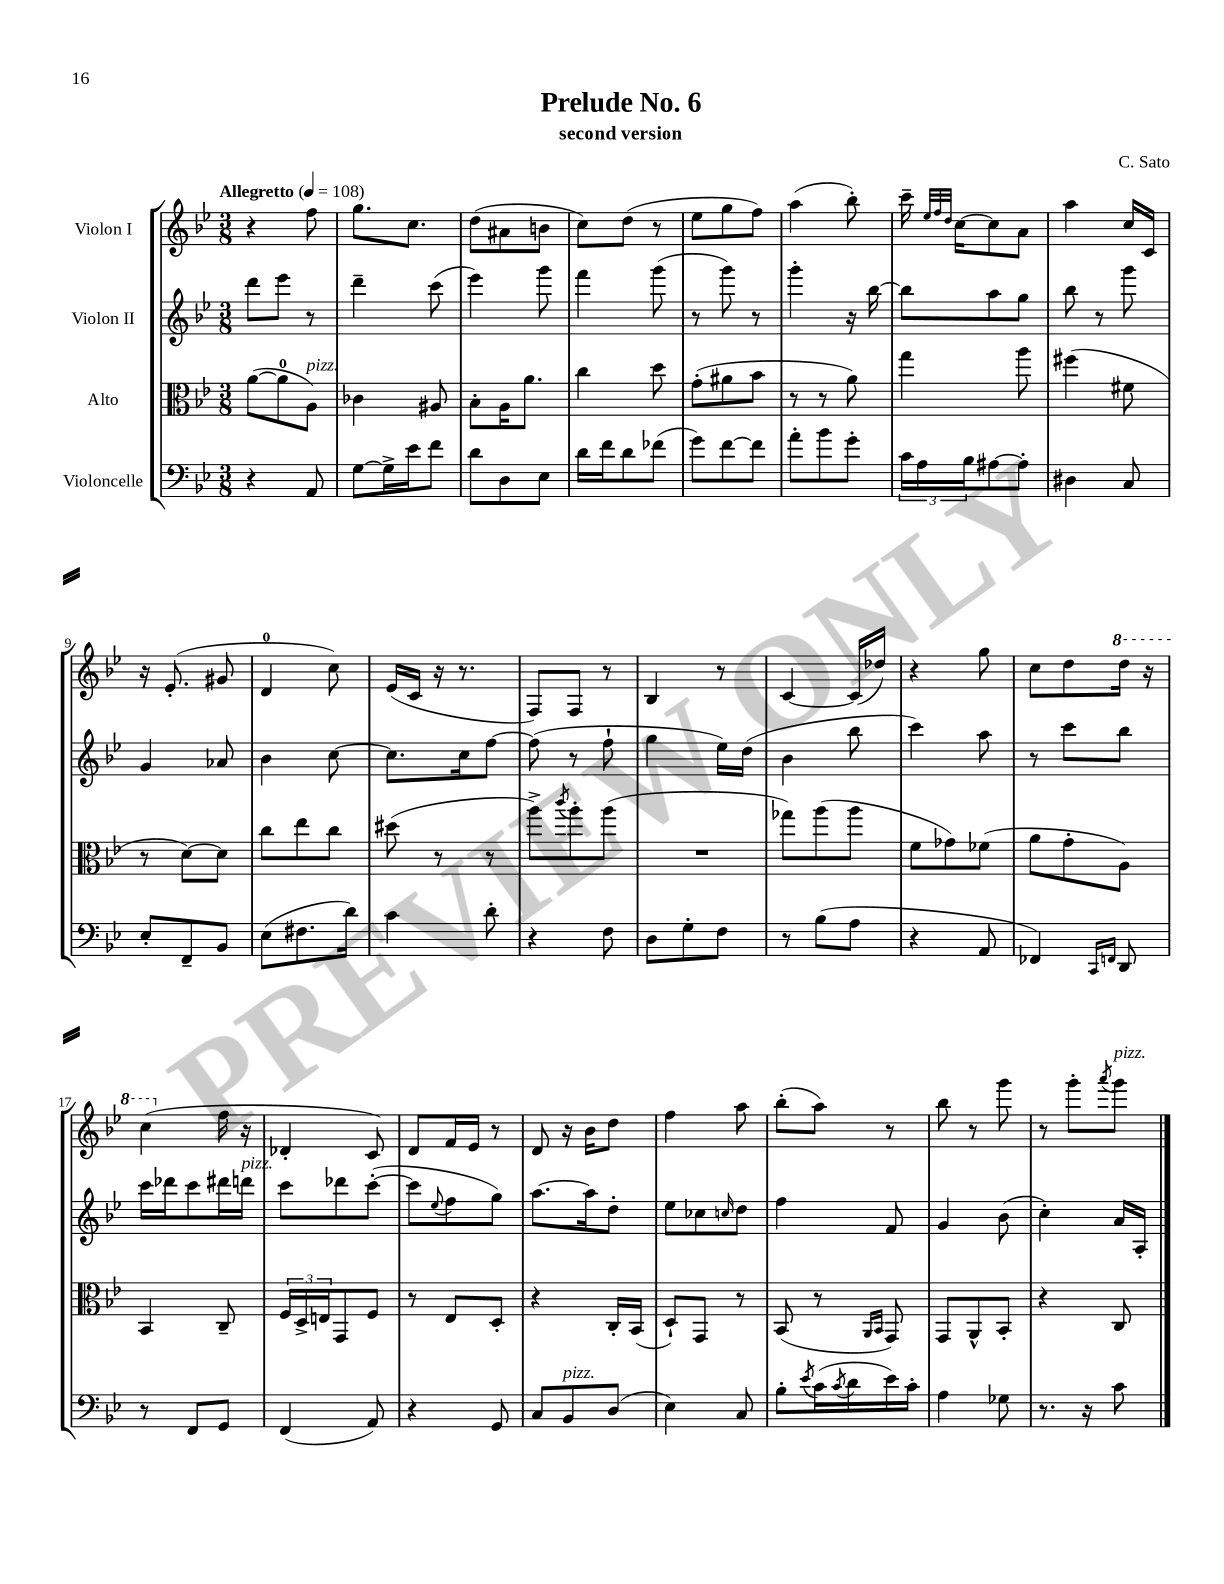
\header { title = "Prelude No. 6" composer = "C. Sato" subtitle = "second version" }
<<
\new StaffGroup <<
\new Staff = "s0" \with { instrumentName = "Violon I" } {
    \clef treble \key bes \major \numericTimeSignature \time 3/8 \tempo "Allegretto" 4 = 108
    r4 f''8 |
    g''8. c''8. |
    d''8( ais'8 b'8 |
    c''8) d''8( r8 |
    ees''8 g''8 f''8) |
    a''4( bes''8-.) |
    c'''16-- \grace { ees''32 f''32 d''32 } c''16~ c''8 a'8 |
    a''4 c''16 c'16 |
    r16 ees'8.-.( gis'8 |
    d'4-0 c''8) |
    ees'16( c'16 r16 r8. |
    f8) f8 r8 |
    bes4 r8 |
    c'4~ c'16( des''16) |
    r4 g''8 |
    c''8 d''8 \ottava #1 d'''16 r16 |
    c'''4( \ottava #0 f''16 r16 |
    des'4-. c'8) |
    d'8 f'16 ees'16 r8 |
    d'8 r16 bes'16 d''8 |
    f''4 a''8 |
    bes''8-.( a''8) r8 |
    bes''8 r8 g'''8 |
    r8 g'''8-. \acciaccatura { a'''8 } g'''8^\markup { \italic "pizz." } \bar "|." |
}
\new Staff = "s1" \with { instrumentName = "Violon II" } {
    \clef treble \key bes \major \numericTimeSignature \time 3/8
    d'''8 ees'''8 r8 |
    d'''4-- c'''8( |
    ees'''4) g'''8 |
    f'''4 g'''8( |
    r8 g'''8) r8 |
    g'''4-. r16 bes''16~ |
    bes''8 a''8 g''8 |
    bes''8 r8 g'''8 |
    g'4 aes'8 |
    bes'4 c''8~ |
    c''8. c''16 f''8~ |
    f''8( r8 f''8-! |
    g''4 ees''16) d''16( |
    bes'4 bes''8 |
    c'''4) a''8 |
    r8 c'''8 bes''8 |
    c'''16 des'''16 c'''8 dis'''16 d'''16^\markup { \italic "pizz." } |
    c'''8 des'''8 c'''8~-.( |
    c'''8 \appoggiatura { ees''8 } f''8 g''8) |
    a''8.~ a''16 d''8-. |
    ees''8 ces''8 \grace { c''16 } d''8 |
    f''4 f'8 |
    g'4 bes'8( |
    c''4-.) a'16 a16-. \bar "|." |
}
\new Staff = "s2" \with { instrumentName = "Alto" } {
    \clef alto \key bes \major \numericTimeSignature \time 3/8
    a'8~( a'8-0 a8^\markup { \italic "pizz." }) |
    ces'4 ais8 |
    bes8-. a16 a'8. |
    c''4 d''8 |
    g'8-.( ais'8 bes'8 |
    r8 r8 a'8) |
    g''4 a''8 |
    fis''4( fis'8 |
    r8 d'8~) d'8 |
    c''8 ees''8 c''8 |
    dis''8( r8 r8 |
    a''8->) \acciaccatura { c'''8 } a''8-. a''8( |
    R4. |
    ges''8) a''8( a''8 |
    f'8 ges'8) fes'8( |
    a'8 g'8-. a8) |
    bes,4 c8-- |
    \tuplet 3/2 { f16 d16-> e16 } g,8 f8 |
    r8 ees8 d8-. |
    r4 c16-. bes,16( |
    d8-!) g,8 r8 |
    bes,8( r8 \grace { a,16 bes,16 } g,8) |
    g,8 a,8-^ bes,8-. |
    r4 c8 \bar "|." |
}
\new Staff = "s3" \with { instrumentName = "Violoncelle" } {
    \clef bass \key bes \major \numericTimeSignature \time 3/8
    r4 a,8 |
    g8~ g16-> ees'16 f'8 |
    d'8 d8 ees8 |
    d'16 f'16 d'8 fes'8( |
    g'8) f'8~ f'8 |
    a'8-. bes'8 g'8-. |
    \tuplet 3/2 { c'16 a16 bes16 } ais8~ ais8-. |
    dis4 c8 |
    ees8-. f,8-- bes,8 |
    ees8( fis8. d'16) |
    c'4 d'8-. |
    r4 f8 |
    d8 g8-. f8 |
    r8 bes8( a8 |
    r4 a,8 |
    fes,4) \grace { c,16 f,16 } d,8 |
    r8 f,8 g,8 |
    f,4( a,8) |
    r4 g,8 |
    c8 bes,8^\markup { \italic "pizz." } d8( |
    ees4) c8 |
    bes8-. \acciaccatura { ees'8 } c'16( \acciaccatura { c'8 } d'16 ees'16) c'16-. |
    a4 ges8 |
    r8. r16 c'8 \bar "|." |
}
>>
>>
